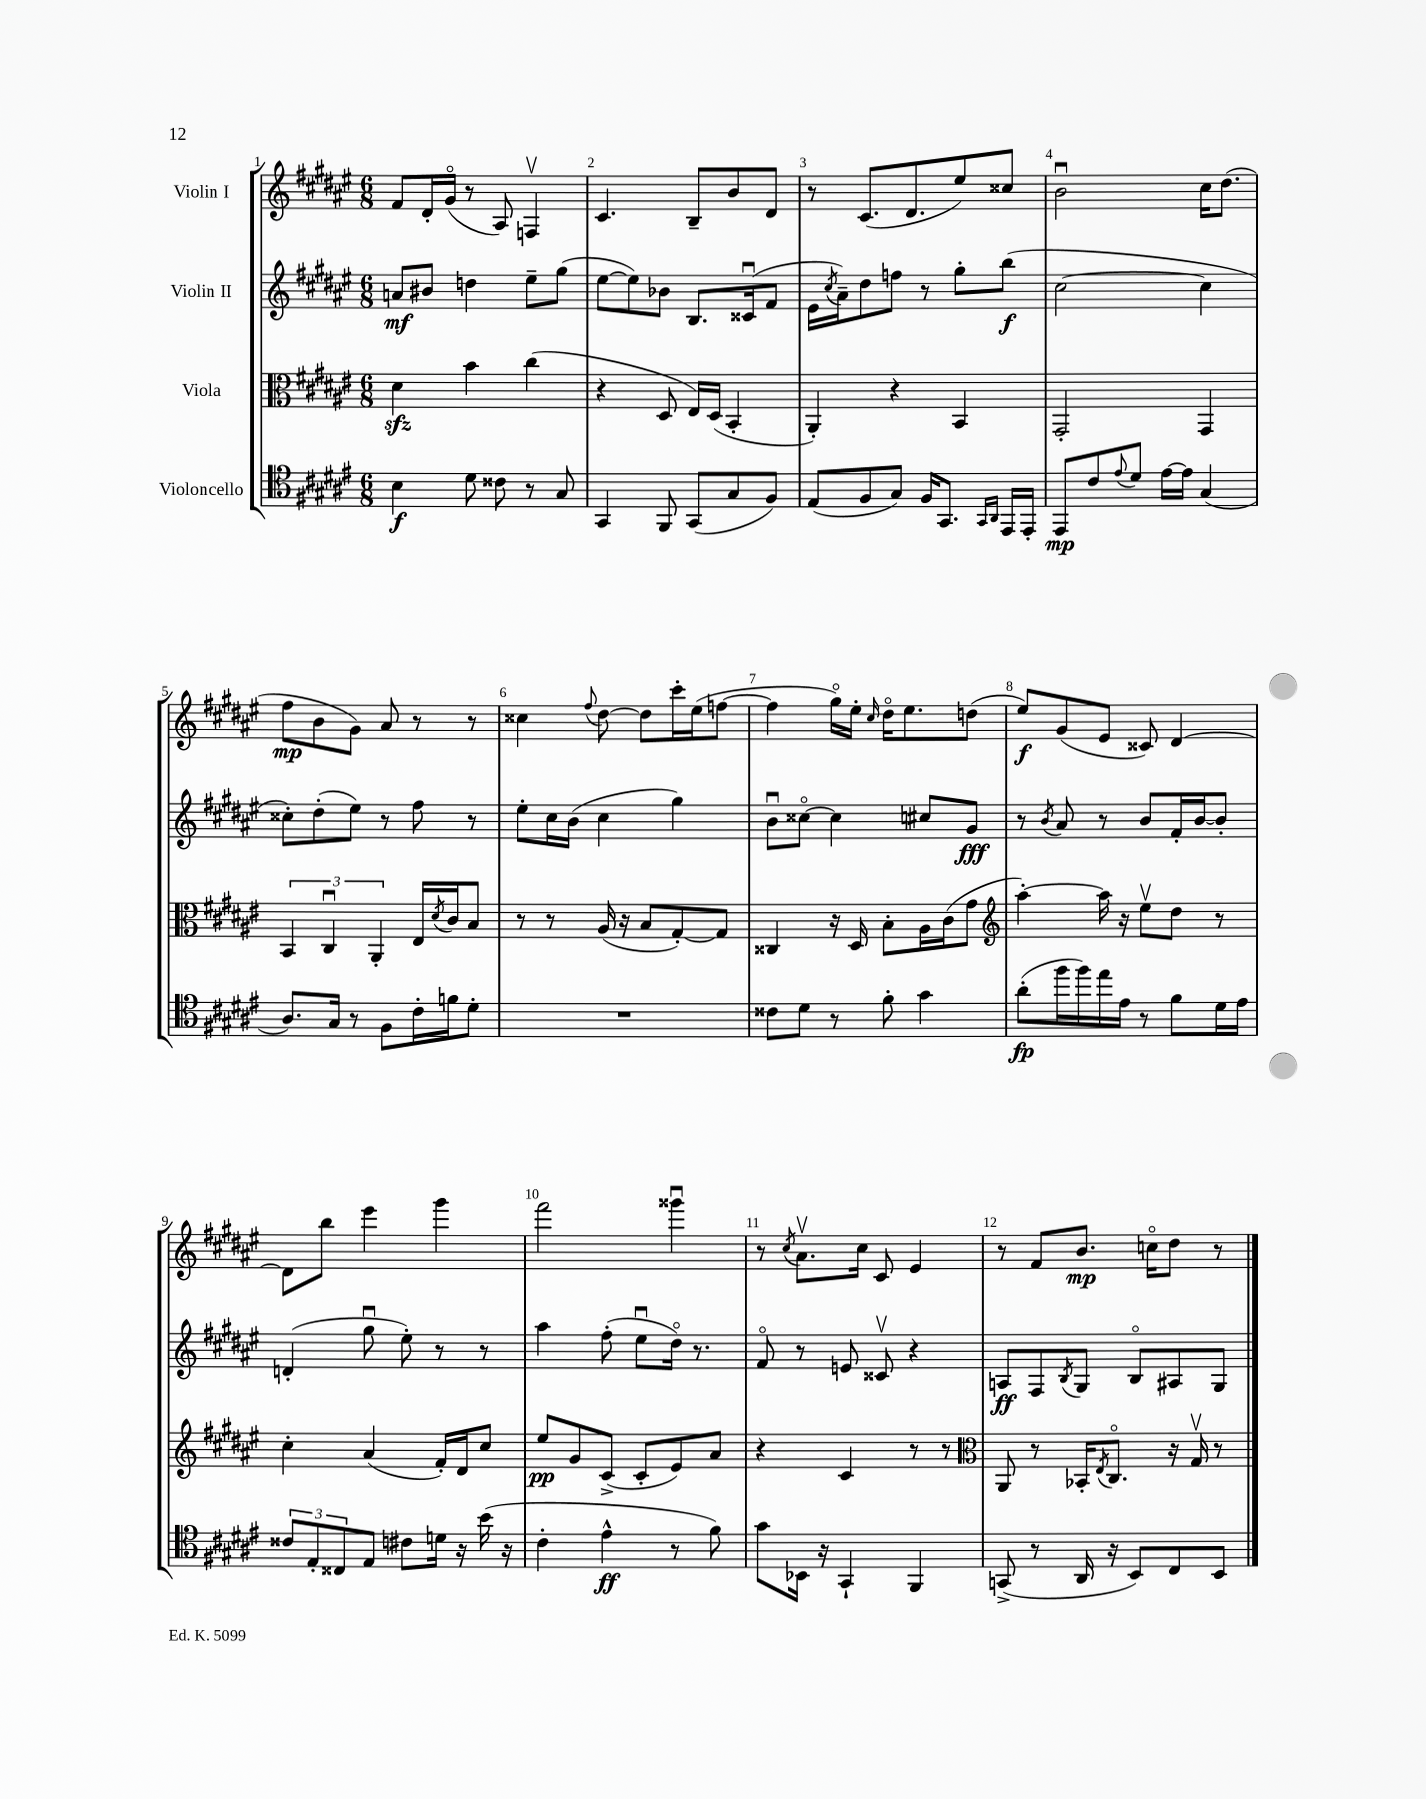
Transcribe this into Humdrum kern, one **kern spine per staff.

**kern	**kern	**kern	**kern
*staff4	*staff3	*staff2	*staff1
*clefC4	*clefC3	*clefG2	*clefG2
*k[f#c#g#d#a#e#]	*k[f#c#g#d#a#e#]	*k[f#c#g#d#a#e#]	*k[f#c#g#d#a#e#]
*M6/8	*M6/8	*M6/8	*M6/8
4B\	4d#\	8a/L	8f#/L
.	.	8b#/J	16d#'/L
.	.	.	(16g#o/JJ
8d#\	4b\	4dd\	8r
8c##\	.	.	8A#/)
8r	(4cc#\	8ee#~\L	4Fv/
8G#/	.	(8gg#\J	.
=	=	=	=
4GG#/	4r	[8ee#\L	4.c#/
.	.	8ee#\])	.
8FF#/	8D#/	8b-\J	.
(8GG#/L	16E#/LL)	8.B/L	8B~/L
.	(16D#/JJ	.	.
8G#/	4BB'/	.	8b/
.	.	(16c##u/k	.
8F#/J)	.	8f#/J	8d#/J
=	=	=	=
(8E#/L	4AA#'/)	16e#\LL	8r
.	.	8qcc#/	.
.	.	16a#~\J)	.
8F#/	.	8dd#\	(8.c#/L
8G#/J)	4r	8ff\J	.
.	.	.	8.d#/
16F#/LK	.	8r	.
8.GG#/J	.	.	.
.	4BB/	8gg#'\L	8ee#/)
16qqGG#/LL	.	.	.
16qqAA#/JJ	.	.	.
16EE#/LL	.	(8bb\J	8cc##/J
16EE#'/JJ	.	.	.
=	=	=	=
8EE#/L	2GG#'/	[2cc#\	2bu\
8c#/	.	.	.
8qqe#/	.	.	.
8d#/J	.	.	.
[16e#\LL	.	.	.
16e#\]JJ	.	.	.
(4G#/	4GG#/	4cc#\]	16cc#\LK
.	.	.	(8.dd#\J
=	=	=	=
8.A#/L)	6BB/	8cc##'\L)	8ff#\L
.	.	(8dd#'\	8b\
.	6C#u/	.	.
16G#/Jk	.	.	.
8r	.	8ee#\J)	8g#\J)
.	6AA#'/	.	.
8F#\L	.	8r	8a#/
16c#'\L	16E#/LL	8ff#\	8r
.	8qd#/	.	.
16f\J	16c#/J	.	.
8d#'\J	8B/J	8r	8r
=	=	=	=
2.r	8r	8ee#'\L	4cc##\
.	8r	16cc#\L	.
.	.	(16b\JJ	.
.	.	.	8qqff#/
.	(16A#/	4cc#\	[8dd#\
.	16r	.	.
.	8B/L	.	8dd#\]L
.	[8G#'/)	4gg#\)	16ccc#'\L
.	.	.	(16ee#\J
.	8G#/]J	.	[8ff\J
=	=	=	=
8c##\L	4C##/	8bu\L	4ff\]
8d#\J	.	[8cc##o\J	.
8r	16r	4cc##\]	16gg#o\LL)
.	16D#/	.	16ee#'\JJ
.	.	.	16qqcc#/
8f#'\	8B'\L	.	16dd#o\LK
.	.	.	8.ee#\
4g#\	16A#\L	8cc#/L	.
.	(16c#\J	.	.
.	8g#\J	8g#/J	(8dd\J
=	=	=	=
*	*clefG2	*	*
(8a#'\L	[4aa#'\)	8r	8ee#/L)
.	.	8qb/	.
16ff#\L	.	8a#/	(8g#/
16ff#\)	.	.	.
16ee#\	16aa#\]	8r	8e#/J
16e#\JJ	16r	.	.
8r	8ee#v\L	8b/L	8c##/)
8f#\L	8dd#\J	16f#'/L	[4d#/
.	.	[16b/J	.
16d#\L	8r	8b'/]J	.
16e#\JJ	.	.	.
=	=	=	=
12c##/L	4cc#'\	(4d'/	8d#\]L
12E#'/	.	.	.
.	.	.	8bb\J
12C##/	.	.	.
8E#/J	(4a#/	8gg#u\	4eee#\
8c#\L	.	8ee#'\)	.
16d\Jk	16f#'/LL)	8r	4ggg#\
16r	16d#/J	.	.
(16b\	8cc#/J	8r	.
16r	.	.	.
=	=	=	=
4c#'\	8ee#/L	4aa#\	2fff#\
.	8g#/	.	.
4e#^^\	(8c#^/J	(8ff#'\	.
.	8c#'/L	8ee#u\L	.
8r	8e#/)	16dd#o\Jk)	4ggg##u\
.	.	8.r	.
8f#\)	8a#/J	.	.
=	=	=	=
8g#\L	4r	8f#o/	8r
.	.	.	8qcc#/
16BB-\Jk	.	8r	8.a#v\L
16r	.	.	.
4GG#`/	4c#/	8e/	.
.	.	.	16cc#\Jk
.	.	8c##v/	8c#/
4FF#/	8r	4r	4e#/
.	8r	.	.
=	=	=	=
*	*clefC3	*	*
(8GG^/	8AA#/	8A/L	8r
8r	8r	8F#/	8f#/L
.	.	8qB/	.
16AA#/	16BB-'/LK	8G#/J	8.b/J
.	8qE#/	.	.
16r	8.C#o/J	.	.
8BB/L)	.	8Bo/L	.
.	.	.	16cco\LK
8C#/	16r	8A#/	8dd#\J
.	16G#v/	.	.
8BB/J	8r	8G#/J	8r
==	==	==	==
*-	*-	*-	*-
